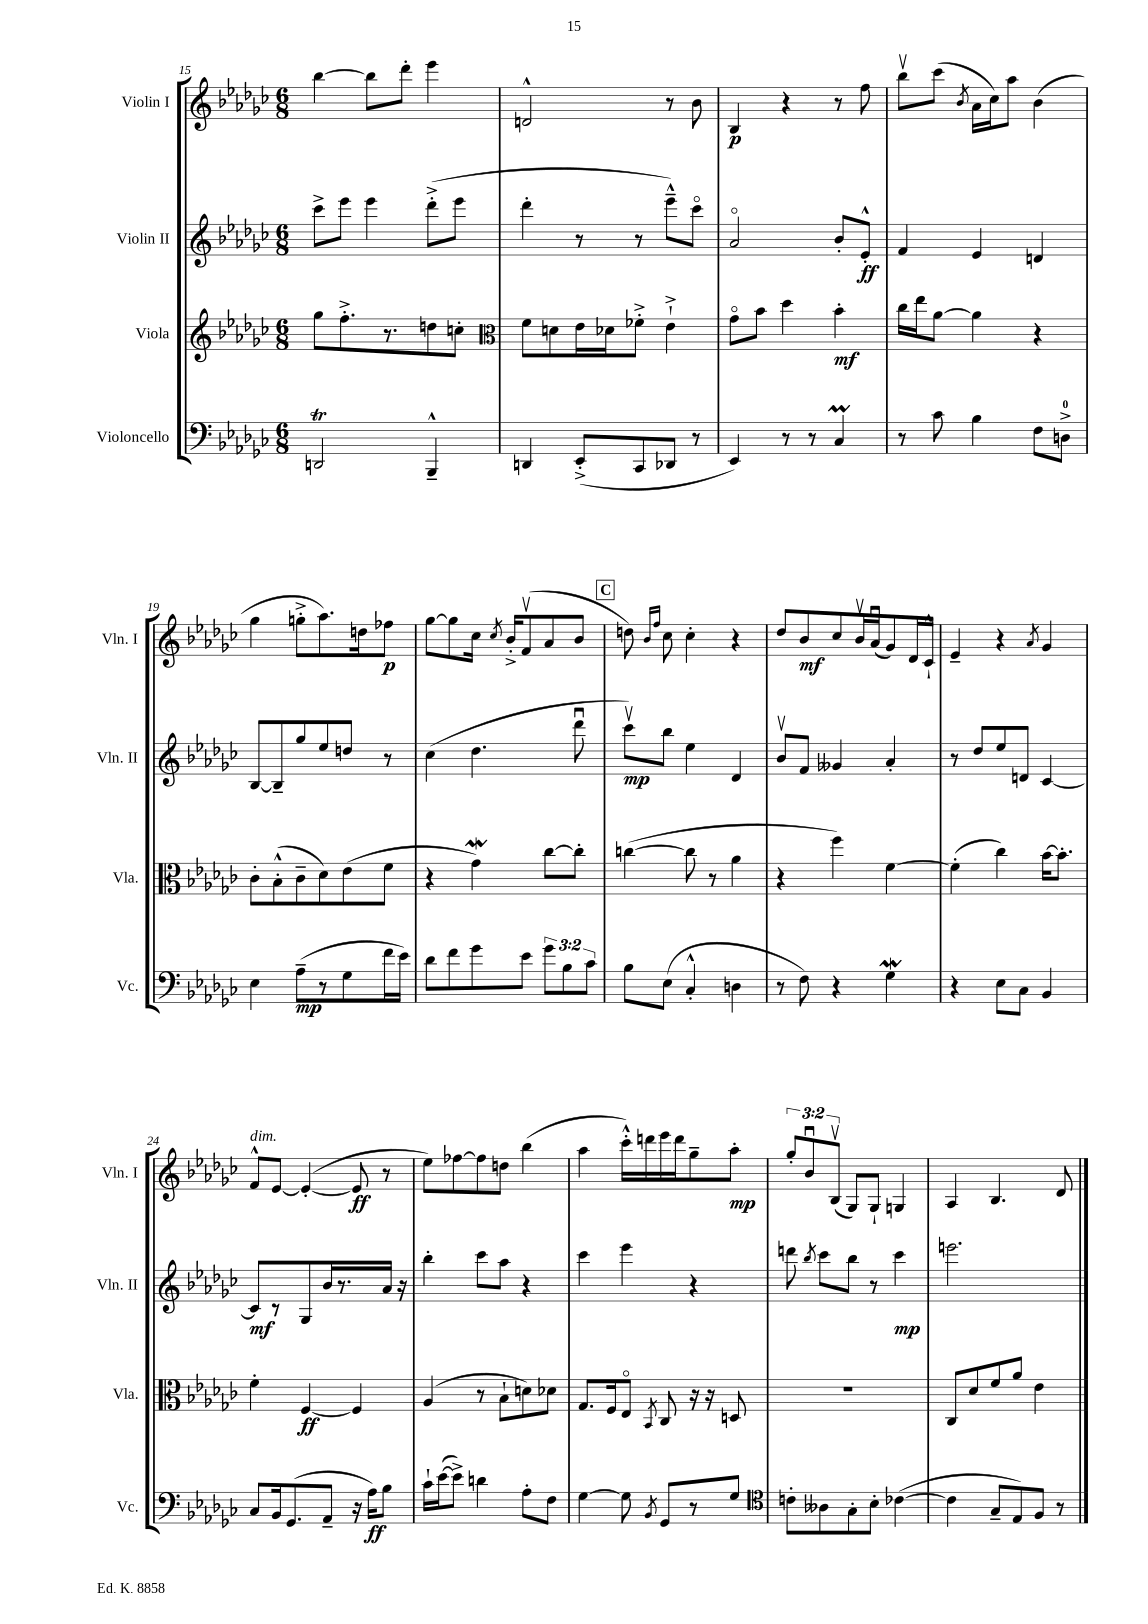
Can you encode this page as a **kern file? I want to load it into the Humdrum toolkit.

**kern	**dynam	**kern	**dynam	**kern	**dynam	**kern	**dynam
*part4	*part4	*part3	*part3	*part2	*part2	*part1	*part1
*staff4	*staff4	*staff3	*staff3	*staff2	*staff2	*staff1	*staff1
*I"Violoncello	*	*I"Viola	*	*I"Violin II	*	*I"Violin I	*
*I'Vc.	*	*I'Vla.	*	*I'Vln. II	*	*I'Vln. I	*
*clefF4	*	*clefG2	*	*clefG2	*	*clefG2	*
*k[b-e-a-d-g-c-]	*	*k[b-e-a-d-g-c-]	*	*k[b-e-a-d-g-c-]	*	*k[b-e-a-d-g-c-]	*
*M6/8	*	*M6/8	*	*M6/8	*	*M6/8	*
=15	=15	=15	=15	=15	=15	=15	=15
2DDnt/	.	8gg-\L	.	8ccc-^\L	.	[4bb-\	.
.	.	8.ff'^\	.	8eee-\J	.	.	.
.	.	.	.	4eee-\	.	8bb-\L]	.
.	.	8.r	.	.	.	.	.
.	.	.	.	.	.	8ddd-'\J	.
4BBB-~^^/	.	8ddn\	.	(8ddd-'^\L	.	4eee-\	.
.	.	8ccn'\J	.	8eee-\J	.	.	.
=16	=16	=16	=16	=16	=16	=16	=16
*	*	*clefC3	*	*	*	*	*
4DDn/	.	8f\L	.	4ddd-'\	.	2dn^^/	.
.	.	8dn\	.	.	.	.	.
(8EE-'^/L	.	16e-\L	.	8r	.	.	.
.	.	16d-X\J	.	.	.	.	.
8CC-/	.	8f-X'^\J	.	8r	.	.	.
8DD-X/J	.	4e-`^\	.	8eee-~^^\L)	.	8r	.
8r	.	.	.	8ccc-\J	.	8b-\	.
=17	=17	=17	=17	=17	=17	=17	=17
4EE-/)	.	8g-\L	.	2a-/	.	4B-/	p
.	.	8b-\J	.	.	.	.	.
8r	.	4dd-\	.	.	.	4r	.
8r	.	.	.	.	.	.	.
4C-M/	.	4b-'\	mf	8b-'/L	.	8r	.
.	.	.	.	8e-'^^/J	ff	8ff\	.
=18	=18	=18	=18	=18	=18	=18	=18
8r	.	16cc-\LL	.	4f/	.	8bb-v\L	.
.	.	16ee-\J	.	.	.	.	.
8c-\	.	[8a-\J	.	.	.	(8ccc-\J	.
.	.	.	.	.	.	8qb-/	.
4B-\	.	4a-\]	.	4e-/	.	16a-\LL	.
.	.	.	.	.	.	16cc-\J)	.
.	.	.	.	.	.	8aa-\J	.
8F\L	.	4r	.	4dn/	.	(4b-\	.
8Dn^\J	.	.	.	.	.	.	.
!!LO:LB:g=z
=19	=19	=19	=19	=19	=19	=19	=19
4E-\	.	8c-'\L	.	[8B-/L	.	4gg-\	.
.	.	(8B-'^^\	.	8B-~/]	.	.	.
(8A-~\L	mp	8c-~\	.	8gg-/	.	8ggn'^\L	.
8r	.	8d-\)	.	8ee-/	.	8.aa-\)	.
8G-\	.	(8e-\	.	8ddn/J	.	.	.
.	.	.	.	.	.	16ddn\k	.
16f\L	.	8f\J	.	8r	.	8ff-X\J	p
16e-\JJ)	.	.	.	.	.	.	.
=20	=20	=20	=20	=20	=20	=20	=20
8d-\L	.	4r	.	(4cc-\	.	[8gg-\L	.
8f\	.	.	.	.	.	8gg-\]	.
8g-\	.	4g-w\)	.	4.dd-\	.	16cc-\Jk	.
.	.	.	.	.	.	8qcc-/	.
.	.	.	.	.	.	16b-'^/KL	.
8e-\J	.	.	.	.	.	(8fv/	.
12g-\L	.	[8cc-\L	.	.	.	8a-/	.
12B-\	.	.	.	.	.	.	.
.	.	8cc-'\J]	.	8ddd-u\	.	8b-/J	.
12c-\J	.	.	.	.	.	.	.
!!LO:REH:place=s1:t=C
=21	=21	=21	=21	=21	=21	=21	=21
8B-\L	.	([4ccn\	.	8ccc-v\L)	mp	8ddn\)	.
.	.	.	.	.	.	16qqb-/LL	.
.	.	.	.	.	.	16qqff/JJ	.
(8E-\J	.	.	.	8bb-\J	.	8cc-\	.
4C-'^^/	.	8cc\]	.	4ee-\	.	4cc-'\	.
.	.	8r	.	.	.	.	.
4Dn\	.	4a-\	.	4d-/	.	4r	.
=22	=22	=22	=22	=22	=22	=22	=22
8r	.	4r	.	8b-v/L	.	8dd-/L	.
8F\)	.	.	.	8f/J	.	8b-/	mf
4r	.	4ff\)	.	4g--X/	.	8cc-/	.
.	.	.	.	.	.	16b-v/L	.
.	.	.	.	.	.	(16a-u/J	.
4G-w\	.	[4f\	.	4a-'/	.	8g-/)	.
.	.	.	.	.	.	16d-/L	.
.	.	.	.	.	.	16c-`^^/JJ	.
=23	=23	=23	=23	=23	=23	=23	=23
4r	.	(4f'\]	.	8r	.	4e-~/	.
.	.	.	.	8dd-/L	.	.	.
8E-\L	.	4cc-\)	.	8ee-/	.	4r	.
8C-\J	.	.	.	8dn/J	.	.	.
.	.	.	.	.	.	8qa-/	.
4BB-/	.	[16b-\KL	.	[4c-/	.	4g-/	.
.	.	8.b-'\J]	.	.	.	.	.
!!LO:LB:g=z
=24	=24	=24	=24	=24	=24	=24	=24
!	!	!	!	!	!	!LO:TX:a:i:t=dim.	!
8C-/L	.	4f'\	.	8c-/L]	mf	8f^^/L	.
16BB-/k	.	.	.	8r	.	[8e-/J	.
(8.GG-/	.	.	.	.	.	.	.
.	.	[4F/	ff	8G-/	.	(4e-'/_	.
8AA-~/J	.	.	.	16b-/L	.	.	.
.	.	.	.	8.r	.	.	.
16r	.	4F/]	.	.	.	8e-/]	ff
16A-\KL)	ff	.	.	.	.	.	.
8B-\J	.	.	.	16a-/JJ	.	8r	.
.	.	.	.	16r	.	.	.
=25	=25	=25	=25	=25	=25	=25	=25
16c-`\LL	.	(4A-/	.	4bb-'\	.	8ee-\L)	.
([16e-\J	.	.	.	.	.	.	.
8e-^\J])	.	.	.	.	.	[8ff-X\	.
4dn\	.	8r	.	8ccc-\L	.	8ff-\]	.
.	.	8B-`\L	.	8aa-\J	.	8ddn\J	.
8A-'\L	.	8dn\)	.	4r	.	(4bb-\	.
8F\J	.	8d-X\J	.	.	.	.	.
=26	=26	=26	=26	=26	=26	=26	=26
[4G-\	.	8.G-/L	.	4ccc-\	.	4aa-\	.
.	.	16F/k	.	.	.	.	.
8G-\]	.	8E-/J	.	4eee-\	.	16ccc-'^^\LL)	.
.	.	.	.	.	.	16dddn\	.
8qBB-/	.	8qBB-/	.	.	.	.	.
8GG-/L	.	8C-/	.	.	.	16eee-\	.
.	.	.	.	.	.	16ddd\J	.
8r	.	16r	.	4r	.	8gg-~\	.
.	.	16r	.	.	.	.	.
8G-/J	.	8Dn/	.	.	.	8aa-'\J	mp
=27	=27	=27	=27	=27	=27	=27	=27
*clefC4	*	*	*	*	*	*	*
8cn'\L	.	2.r	.	8dddn\	.	12gg-'/L	.
.	.	.	.	.	.	12b-u/	.
.	.	.	.	8qbb-/	.	.	.
8A--X\	.	.	.	8ccc-\L	.	.	.
.	.	.	.	.	.	(12B-v/J	.
8G-'\	.	.	.	8bb-\J	.	8G-/L)	.
8B-'\J	.	.	.	8r	.	8G-`/J	.
([4c-X\	.	.	.	4ccc-\	mp	4Gn/	.
=28	=28	=28	=28	=28	=28	=28	=28
4c-\]	.	8C-/L	.	2.eeen\	.	4A-/	.
.	.	8d-/	.	.	.	.	.
8G-~/L	.	8f/	.	.	.	4.B-/	.
8E-/)	.	8a-/J	.	.	.	.	.
8F/J	.	4e-\	.	.	.	.	.
8r	.	.	.	.	.	8d-/	.
==	==	==	==	==	==	==	==
*-	*-	*-	*-	*-	*-	*-	*-
